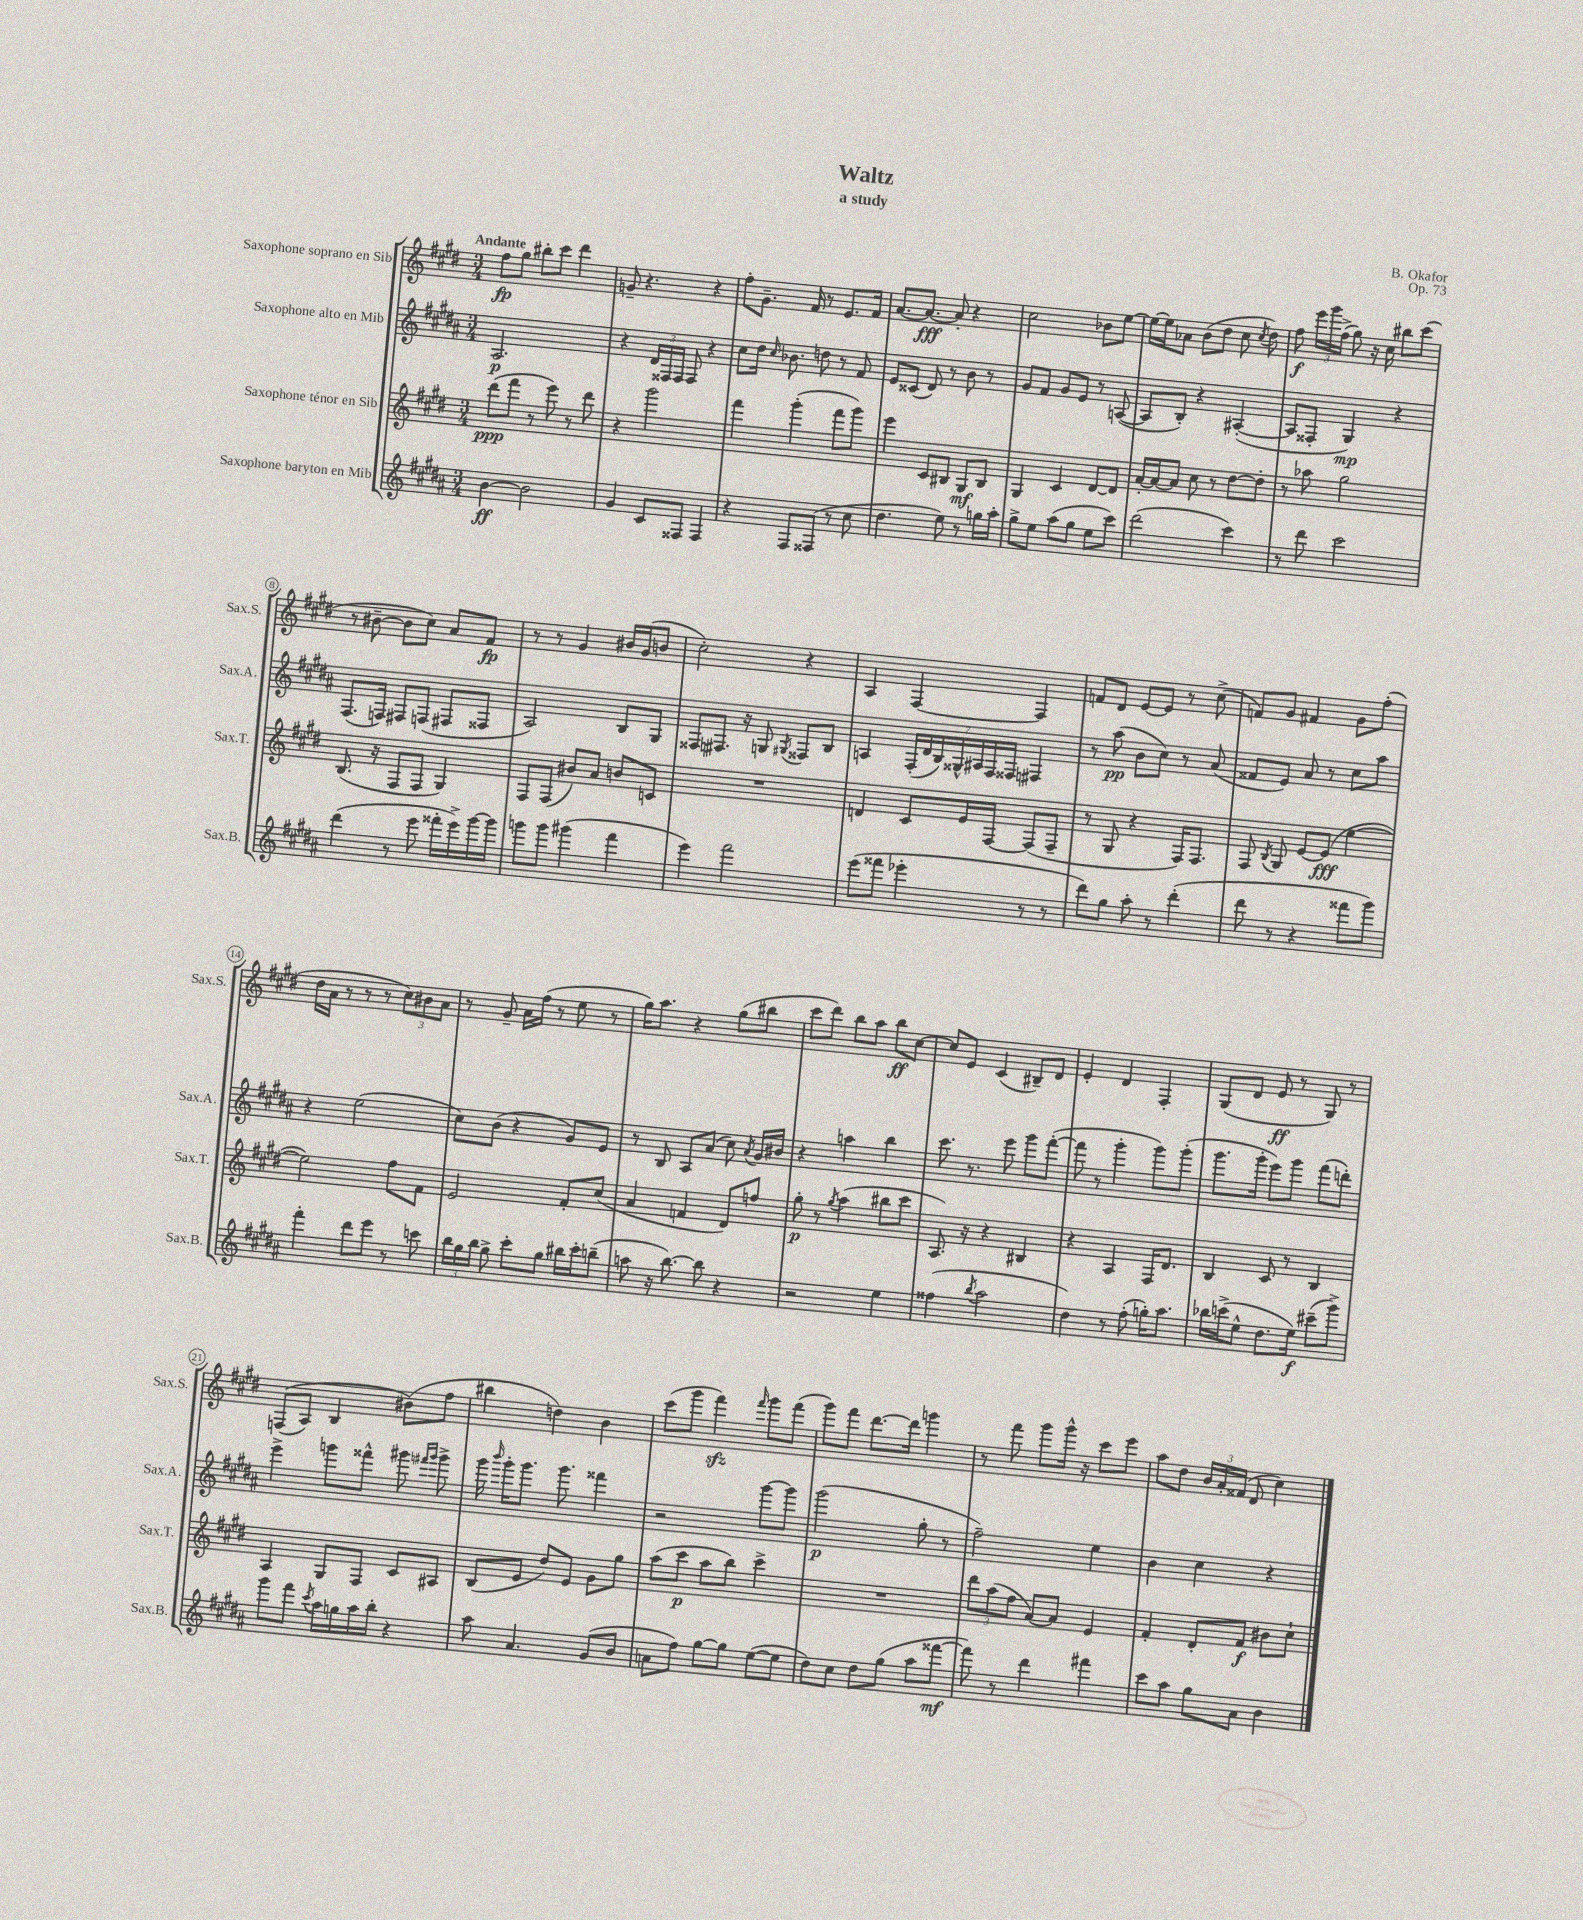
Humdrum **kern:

**kern	**kern	**kern	**kern
*staff4	*staff3	*staff2	*staff1
*clefG2	*clefG2	*clefG2	*clefG2
*k[f#c#g#d#a#]	*k[f#c#g#d#]	*k[f#c#g#d#a#]	*k[f#c#g#d#]
*M3/4	*M3/4	*M3/4	*M3/4
[4b	(8ddd#	2.A#	8ff#
.	8fff#	.	8gg#
2b]	8r	.	8bb#'
.	8eee)	.	8ccc#
.	8r	.	4ddd#
.	8ddd#	.	.
=	=	=	=
4g#	4r	4r	8g~
.	.	.	4.r
8c#	2ggg#	24d#	.
.	.	24F##	.
.	.	24F##	.
8F##	.	8F##	.
4F##	.	4r	4r
=	=	=	=
4r	4fff#	8cc#	8ff#'
.	.	16dd#	8.g#~
.	.	16qqcc#	.
.	.	8.b-	.
8F#	(4ggg#'	.	.
.	.	.	16f#
(8F##	.	8dd	8r
8r	8fff#	8r	8.e
8cc#	8ggg#)	8f#	.
.	.	.	16f#
=	=	=	=
4.dd#	4eee	8e	[8.a
.	.	(8c##	.
.	.	.	8.a_
.	8c#	8d#)	.
8ee)	8B#	8r	8a']
8r	8G#	8b	4r
16gg	8B#	8r	.
16aa#'	.	.	.
=	=	=	=
8gg#^	4G#	8g#	2cc#
8ee	.	8f#	.
(8aa#	4c#	8g#	.
8gg#	.	8e	.
8ee	[8d#	8r	8b-
8ccc#)	8d#]	([8A	[8ee
=	=	=	=
(2ddd#	[16a'	8A]	16ee_
.	16a_	.	16ee]
.	8a]	8B')	8a-
.	8cc#	4r	(8b
.	8r	.	8dd#
4ccc#)	[8dd#	([4A#'	8cc#
.	.	.	8qcc#
.	8dd#']	.	8dd#)
=	=	=	=
8r	8r	8A#]	8ff#
8ddd#	8aa-	8F##'	24eee
.	.	.	24ggg#
.	.	.	(24ff#^
2ccc#	2gg#	4G#)	8gg#)
.	.	.	16r
.	.	.	16cc#
.	.	4r	8bb#
.	.	.	(8ccc#
=	=	=	=
(4ddd#	(8.B	(8.F#	8r
.	.	.	[8b#~
.	16r	16F)	.
8r	8F#	8F#	8b#]
8eee	8F#	(8F	8cc#)
16fff##'	4G#)	8F#	8a
16eee^)	.	.	.
[16ggg#	.	8F##	8f#
16ggg#]	.	.	.
=	=	=	=
8ggg	8F#	2A#)	8r
8ggg	(8F#	.	8r
(4ggg#	8b#)	.	4g#
.	8a	.	.
4fff#	8b	8B	16b#
.	.	.	(16g#
.	8c	8G#	8b
=	=	=	=
4eee)	2.r	8F##	2cc#')
.	.	8.F#	.
2fff#	.	.	.
.	.	16r	.
.	.	8G	.
.	.	8qG#	.
.	.	8F##	4r
.	.	8B	.
=	=	=	=
(8eee	4d	4A	4A
8fff##	.	.	.
4eee-'	8c#	(28F#'	[4F#
.	.	28d#	.
.	.	28B)	.
.	.	28G##^^	.
.	16e	.	.
.	.	28A#	.
.	.	28F#	.
.	[16F#	.	.
.	.	28F##	.
8r	(8F#]	4F#	4F#]
8r	8F#~	.	.
=	=	=	=
8ddd#)	8r	8r	8f
8gg#	8G#	(8aa#	8d#
8aa#'	4r	8b	[8e
8r	.	8cc#)	8e]
(4ddd#'	16F#)	8r	8r
.	8.F#	.	.
.	.	(8a#	(8cc#^
=	=	=	=
8ddd#	8F#	8f##	8f)
.	8qB	.	.
8r	8G#	8e)	8g#
4r	[8e	8a#	4f#
.	(8e]	8r	.
8fff##	[4ee	8cc#	8g#
8ggg#)	.	8aa#	(8ff#'
=	=	=	=
4fff#'	2ee])	4r	16dd#
.	.	.	16a
.	.	.	8r
8ddd#	.	(2ee	8r
8eee	.	.	8r
8r	8ff#	.	12cc#)
.	.	.	12b#
8ccc	8f#	.	.
.	.	.	12a
=	=	=	=
24bb	2e	8cc#)	8r
24gg#	.	.	.
24bb	.	.	.
8gg#^	.	(8b	8g#~
8ccc#'	.	4r	16a
.	.	.	(16ff#
8gg#	.	.	8r
16bb#	8f#'	8g#)	8ee
16ccc#'	.	.	.
(8bb~	(8cc#	8e	8r
=	=	=	=
8aa	4a	8r	16gg#)
.	.	.	8.aa
16r	.	8B	.
[8.bb)	.	.	.
.	4f	8A#	4r
8bb]	.	(8a#	.
4r	8d#)	8cc#)	(8gg#
.	.	8qa#	.
.	8ff	16g#	8bb#
.	.	16b#	.
=	=	=	=
2r	8gg#'	4r	8ccc#
.	8r	.	8ddd#)
.	8qgg#	.	.
.	(4aa	4aa	8bb
.	.	.	8aa
4ee	8bb#	4bb	8bb
.	8ccc#	.	[8cc#
=	=	=	=
(4ff##	8.A)	8.ccc#	8cc#]
.	.	.	8e
.	16r	8.r	.
8qbb	.	.	.
2aa#	4r	.	(4c#
.	.	8eee	.
.	4B#	8ggg#	8B#~)
.	.	([8fff#'	8d#
=	=	=	=
4dd#)	4r	8fff#]	4e'
.	.	8r	.
8r	4A	4ggg#'	4d#
(8ff#'	.	.	.
16gg')	16F#	8ggg#)	4F#'
8.aa#	8.d#	.	.
.	.	(8ggg#'	.
=	=	=	=
16bb-	4B	8.ggg#	(8G#
(16ccc^	.	.	.
8ee^^	.	.	8d#
.	.	16ggg#'	.
8.dd#	8c#	8eee)	8e
.	8r	8ggg#	8r
16ee)	.	.	.
(8ccc#~	4B	(8fff#	8G#)
8ggg#^)	.	8ddd')	8r
=	=	=	=
8ggg#	4A	4eee^	&((8F
8fff#	.	.	8A)
8qccc#	.	.	.
16aa#	8G#	8ggg	4B
16gg	.	.	.
16aa#	8F#	8fff##^^	.
16bb'	.	.	.
4r	8c#	8ggg#	(8b#&)
.	.	16qqfff#	.
.	.	16qqggg#	.
.	8A#	8ggg#^	8ff#
=	=	=	=
8aa#	(8B	16ggg#	4bb#
.	.	16qqbbb	.
.	.	16ggg#'	.
4.a#	8e	8.ggg#	.
.	8dd#)	.	4dd)
.	.	8.ggg#	.
.	8e	.	.
(8g#	8g#	4fff##	4b
8b	8gg#	.	.
=	=	=	=
8a	(8aa	2r	(8ccc#
8ff#)	8ccc#	.	8ggg#
[8gg#	8aa	.	4fff#)
8gg#]	8bb)	.	.
.	.	.	16qqfff#
([8ee	4ccc#^	[8ggg#	8ggg#
8ee]	.	8ggg#]	(8fff#
=	=	=	=
8dd#)	2.r	(2ggg#	8ggg#)
8cc#	.	.	8fff#
8dd#	.	.	[8.ddd#
(8gg#	.	.	.
.	.	.	16ddd#]
8aa#	.	8gg#'	4ggg
[8fff##	.	8r	.
=	=	=	=
8fff##])	12ddd#	2ff#~)	8r
.	(12aa	.	.
8r	.	.	8fff#
.	12ff#	.	.
4ddd#	[8a)	.	8ggg#
.	8a]	.	16ggg#^^
.	.	.	16r
4fff#	4e	4ee	8ccc#
.	.	.	8eee
=	=	=	=
8ccc#	4f#'	4b	8aa
8aa#	.	.	8dd#
8gg#	8d#'	4cc#	24b
.	.	.	24a'
.	.	.	(24f##
8a#	8f#	.	8d#
4b	8b#	4r	4cc#)
.	8cc#`	.	.
==	==	==	==
*-	*-	*-	*-
